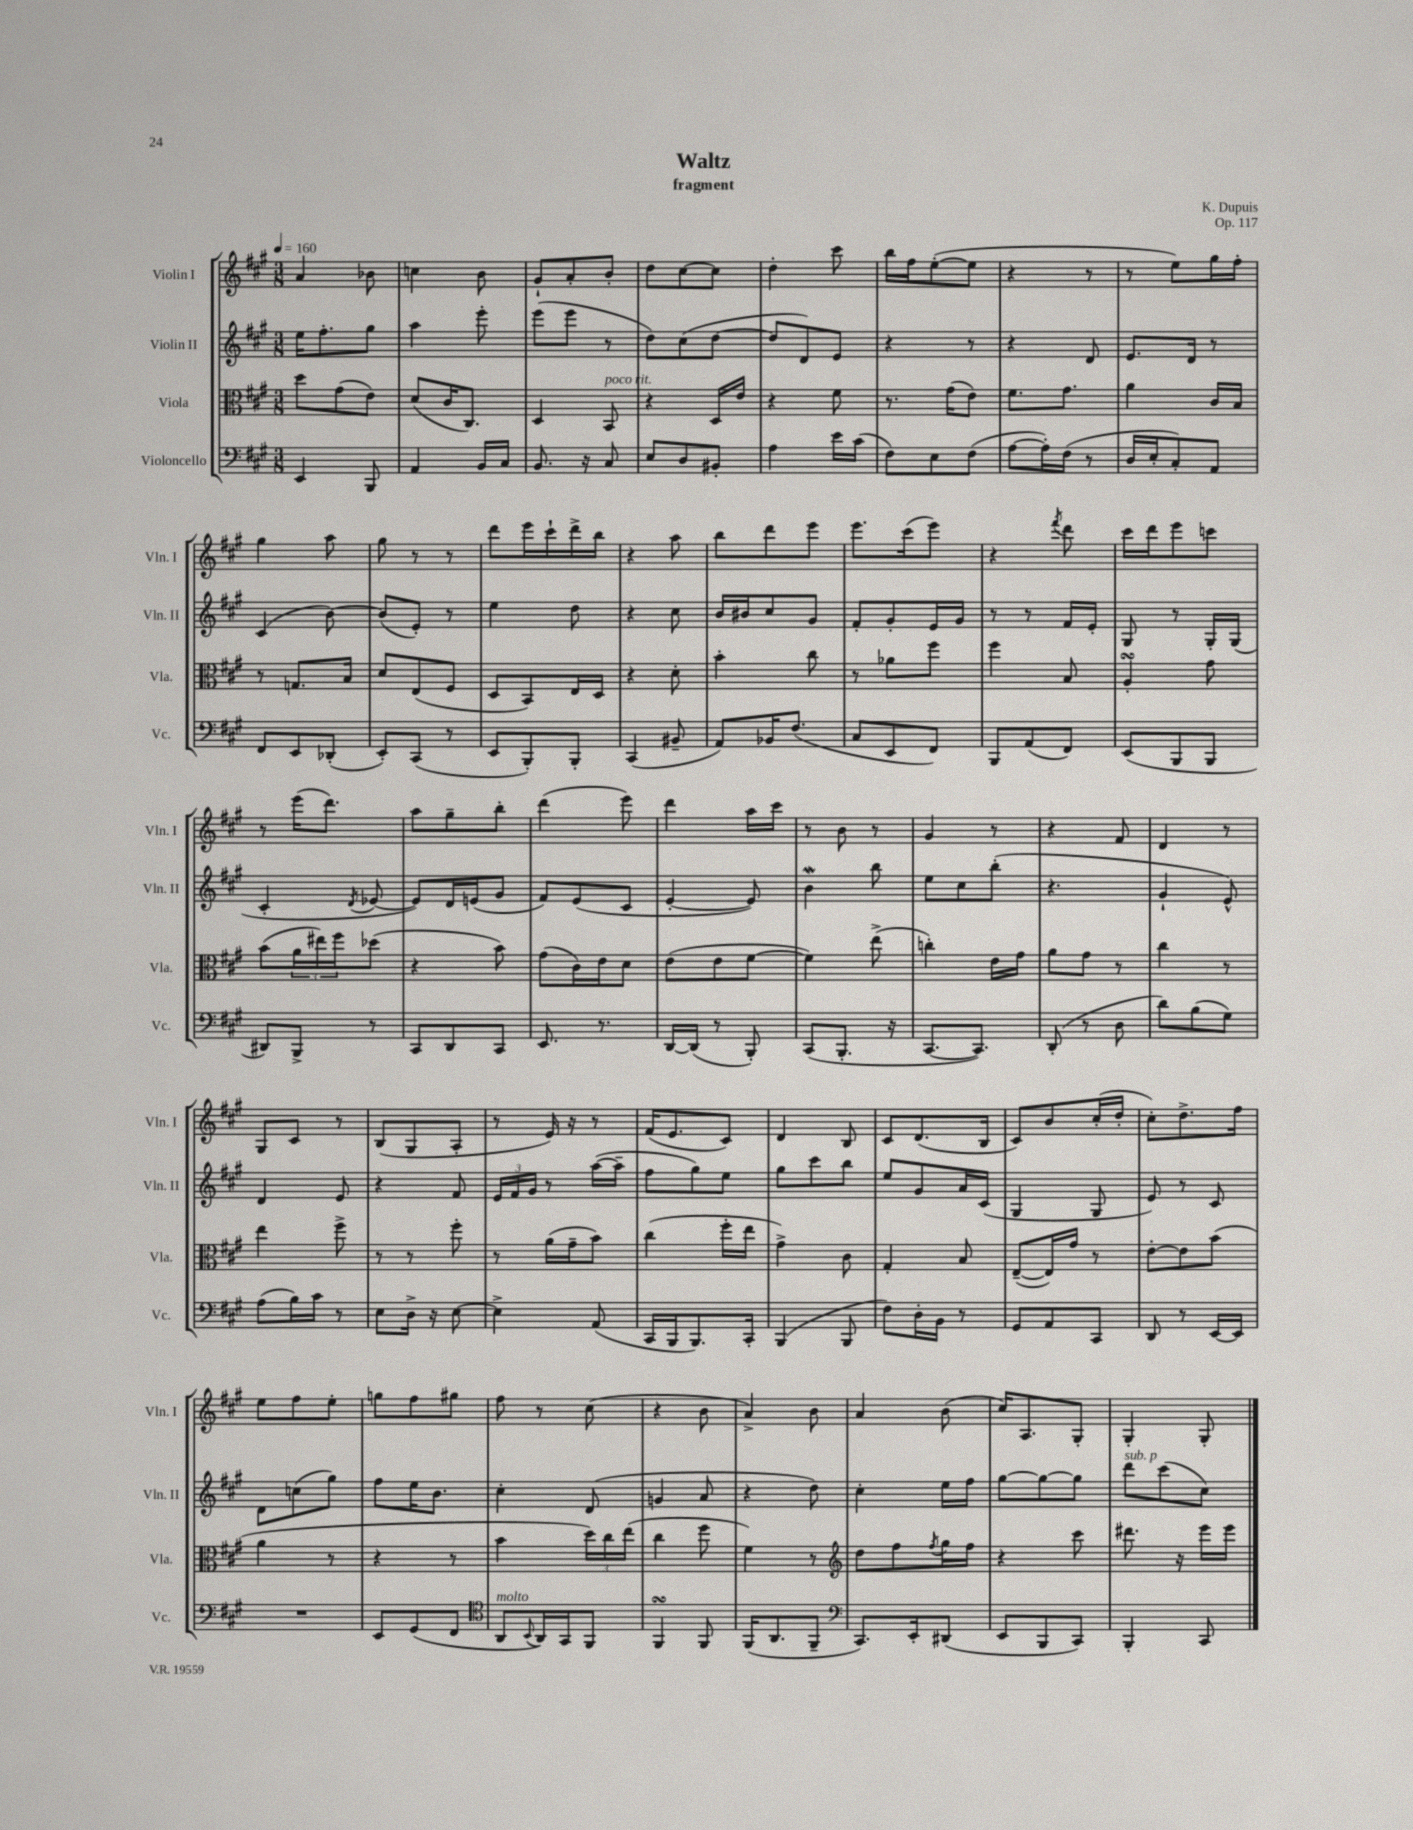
\header { title = "Waltz" composer = "K. Dupuis" subtitle = "fragment" opus = "Op. 117" }
<<
\new StaffGroup <<
\new Staff = "s0" \with { instrumentName = "Violin I" shortInstrumentName = "Vln. I" } {
    \clef treble \key a \major \numericTimeSignature \time 3/8 \tempo 4 = 160
    a'4 bes'8 |
    c''4 b'8 |
    gis'8-! a'8-. b'8-. |
    d''8 cis''8~ cis''8 |
    d''4-. cis'''8 |
    b''16 fis''16 e''8~-.( e''8 |
    r4 r8 |
    r8 e''8) gis''16 fis''16-. |
    gis''4 a''8 |
    gis''8 r8 r8 |
    d'''8 e'''16 cis'''16-! d'''16-> b''16 |
    r4 a''8 |
    b''8 d'''8 e'''8 |
    e'''8. cis'''16( e'''8) |
    r4 \acciaccatura { fis'''8 } d'''8 |
    cis'''16 d'''16 e'''8 c'''8 |
    r8 e'''16( d'''8.) |
    a''8 gis''8-- b''8-. |
    d'''4( e'''8) |
    d'''4 a''16 cis'''16 |
    r8 b'8 r8 |
    gis'4 r8 |
    r4 fis'8 |
    d'4 r8 |
    gis8 cis'8 r8 |
    b8( gis8 a8-. |
    r8 e'16) r16 r8 |
    fis'16( e'8. cis'8) |
    d'4 b8 |
    cis'8 d'8.( b16 |
    cis'8) b'8 cis''16-.( d''16-. |
    cis''8-.) d''8.-> fis''16 |
    e''8 fis''8 e''8-. |
    g''8 fis''8 gis''8 |
    fis''8 r8 cis''8( |
    r4 b'8 |
    a'4->) b'8 |
    a'4 b'8( |
    cis''16) a8. gis8-. |
    gis4-. gis8-. \bar "|." |
}
\new Staff = "s1" \with { instrumentName = "Violin II" shortInstrumentName = "Vln. II" } {
    \clef treble \key a \major \numericTimeSignature \time 3/8
    e''16 fis''8.-. gis''8 |
    a''4 e'''8-. |
    e'''8( e'''8 r8 |
    d''8) cis''8( d''8~ |
    d''8 d'8) e'8 |
    r4 r8 |
    r4 d'8 |
    e'8. d'16 r8 |
    cis'4( b'8~) |
    b'8( e'8-.) r8 |
    e''4 d''8 |
    r4 cis''8 |
    b'16 bis'16 cis''8 gis'8 |
    fis'8-. gis'8-. e'16 gis'16 |
    r8 r8 fis'16 e'16-. |
    gis8 r8 gis16-. gis16( |
    cis'4-. \acciaccatura { d'8 } ees'8~ |
    ees'8) d'16 e'16( gis'8 |
    fis'8) e'8( cis'8 |
    e'4~-. e'8) |
    b'4\mordent b''8 |
    e''8 cis''8 b''8-.( |
    r4. |
    gis'4-! e'8-^) |
    d'4 e'8 |
    r4 fis'8 |
    \tuplet 3/2 { e'16 fis'16 gis'16 } r8 a''16~( a''16-- |
    fis''8 gis''8) e''8 |
    gis''8 cis'''8 b''8 |
    e''8 gis'8 a'16 cis'16( |
    gis4 gis8 |
    e'8) r8 cis'8 |
    d'8 c''8( gis''8) |
    fis''8 e''16 b'8. |
    cis''4-. d'8( |
    g'4 a'8 |
    r4 d''8) |
    cis''4-. e''16 fis''16 |
    gis''8~ gis''8~ gis''8 |
    d'''8^\markup { \italic "sub. p" } cis'''8( cis''8) \bar "|." |
}
\new Staff = "s2" \with { instrumentName = "Viola" shortInstrumentName = "Vla." } {
    \clef alto \key a \major \numericTimeSignature \time 3/8
    d''8 gis'8( e'8) |
    d'8( cis'16 cis8.) |
    d4 b,8^\markup { \italic "poco rit." } |
    r4 d16 e'16 |
    r4 fis'8 |
    r8. gis'16( e'8) |
    fis'8. gis'8. |
    a'4 cis'16 b16 |
    r8 g8. b16 |
    d'8 e8( fis8 |
    d8 b,8) e16 d16 |
    r4 d'8-. |
    b'4-. cis''8 |
    r8 aes'8 fis''8 |
    fis''4 b8 |
    a4-.\turn gis'8 |
    b'8( \tuplet 3/2 { a'16 eis''16) fis''16 } des''8( |
    r4 b'8) |
    gis'8( cis'16) e'16 d'8 |
    e'8( e'8 fis'8~ |
    fis'4) e''8->( |
    c''4-.) e'16 gis'16 |
    a'8 gis'8 r8 |
    cis''4 r8 |
    e''4 fis''8-> |
    r8 r8 fis''8-. |
    r8 a'16( gis'16-- b'8) |
    cis''4( fis''16-. e''16 |
    gis'4->) cis'8 |
    gis4-. b8 |
    e8~--( e16) gis'16 r8 |
    e'8~-. e'8 b'8( |
    a'4 r8 |
    r4 r8 |
    b'4 \tuplet 3/2 { d''16) cis''16 e''16( } |
    cis''4 fis''8 |
    fis'4) r8 |
    \clef treble d''8 fis''8 \acciaccatura { fis''8 } gis''16 fis''16 |
    r4 cis'''8 |
    dis'''8. r16 e'''16 e'''16 \bar "|." |
}
\new Staff = "s3" \with { instrumentName = "Violoncello" shortInstrumentName = "Vc." } {
    \clef bass \key a \major \numericTimeSignature \time 3/8
    e,4 b,,8 |
    a,4 b,16 cis16 |
    b,8. r16 cis8 |
    e8 d8 bis,8-. |
    a4 e'16 cis'16( |
    fis8) e8 fis8( |
    a8~ a16-.) fis16( r8 |
    d16 e16-. cis8-.) a,8 |
    fis,8 e,8 des,8-.( |
    e,8-.) cis,8( r8 |
    e,8 b,,8-.) b,,8-. |
    cis,4( bis,8-- |
    a,8) bes,16 fis8.( |
    cis8 e,8 fis,8) |
    b,,8 a,8( fis,8) |
    e,8( b,,8 b,,8 |
    dis,8) b,,8-> r8 |
    cis,8 d,8 cis,8 |
    e,8. r8. |
    d,16~ d,16( r8 b,,8-.) |
    cis,8( b,,8.-. r16 |
    cis,8.~ cis,8.) |
    d,8-.( r8 d8 |
    d'8) b8( gis8) |
    a8( b16) cis'16 r8 |
    e8 d16-> r16 e8~ |
    e4-> a,8( |
    cis,16 b,,16 b,,8.) cis,16-. |
    b,,4( b,,8 |
    fis8) d16-. b,16 r8 |
    gis,8 a,8 cis,8 |
    d,8 r8 e,16~ e,16 |
    R4. |
    e,8 gis,8( fis,8 |
    \clef tenor a,8^\markup { \italic "molto" } \appoggiatura { b,8 } a,16) gis,16 fis,8 |
    fis,4\turn fis,8 |
    fis,16( a,8. fis,8-- |
    \clef bass cis,8.) e,16-. dis,8( |
    e,8 b,,8 cis,8) |
    b,,4-. cis,8 \bar "|." |
}
>>
>>
\layout { \context { \Score \remove "Bar_number_engraver" } }
